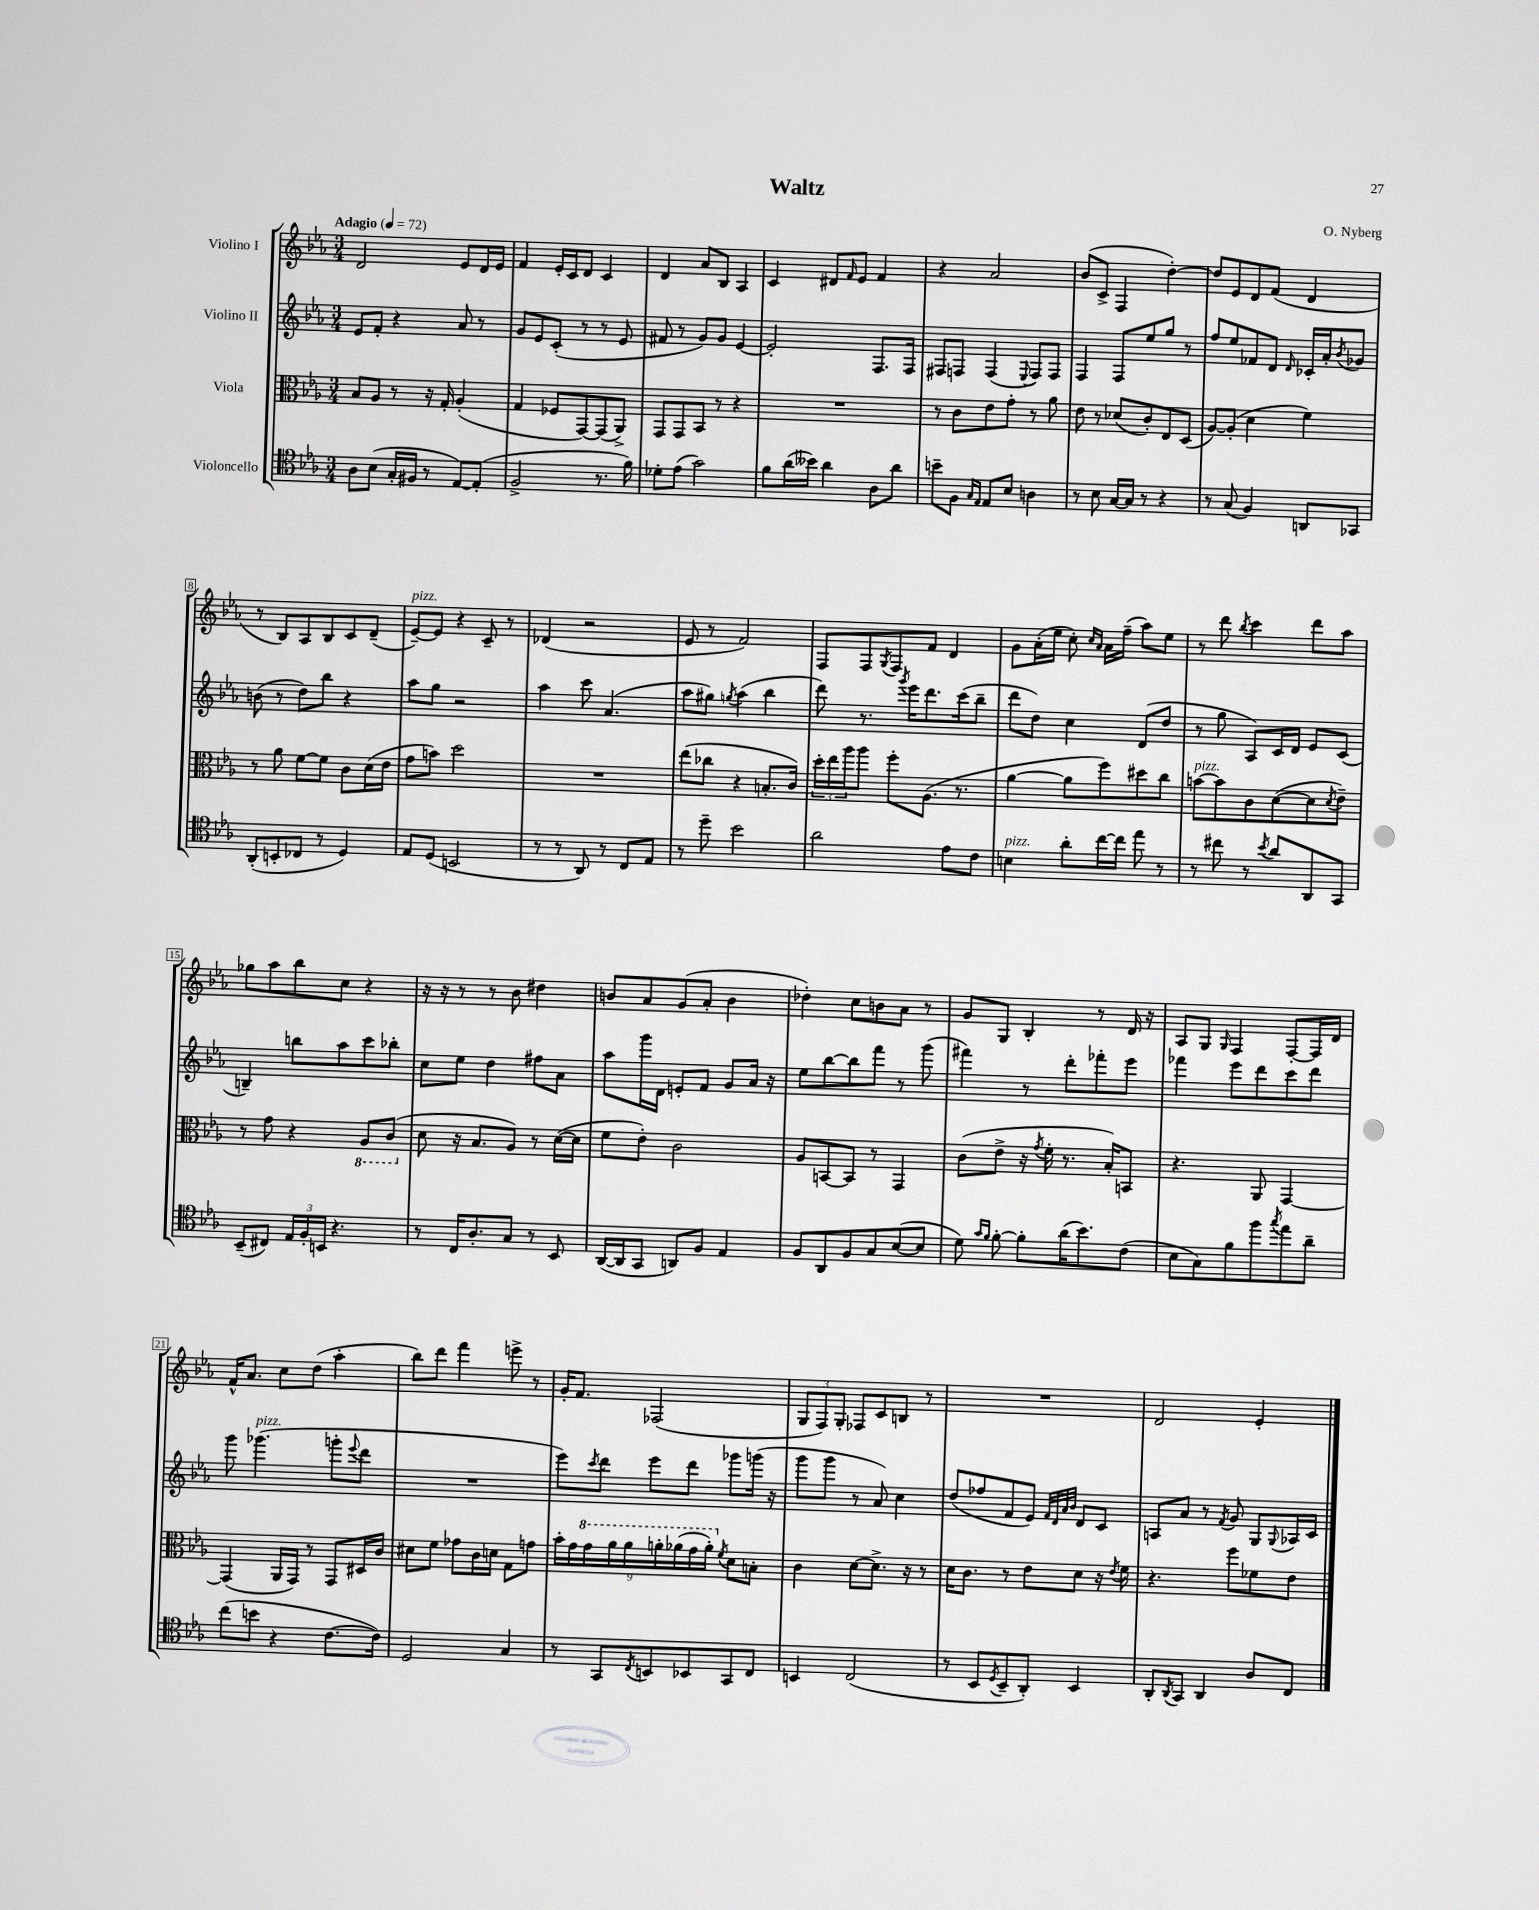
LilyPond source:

\header { title = "Waltz" composer = "O. Nyberg" }
<<
\new StaffGroup <<
\new Staff = "s0" \with { instrumentName = "Violino I" } {
    \clef treble \key ees \major \numericTimeSignature \time 3/4 \tempo "Adagio" 4 = 72
    d'2 ees'8 d'16 ees'16 |
    f'4 ees'16-. c'16 d'8 c'4 |
    d'4 aes'8 bes8 aes4 |
    c'4 dis'8 \grace { f'16 } ees'8 f'4 |
    r4 aes'2 |
    bes'8( c'8-> f4 d''4~-.) |
    d''8 ees'8 d'8 f'8( d'4 |
    r8 bes8) aes8 bes8 c'8 d'8--( |
    ees'8~--^\markup { \italic "pizz." }) ees'8 r4 c'8-- r8 |
    des'4( r2 |
    ees'8 r8 f'2) |
    f8 f8 \acciaccatura { g8 } f8 f'8 d'4 |
    g'8 aes'16-.( ees''16 c''8-.) \grace { c''16 aes'16 } aes'16 f''16--( aes''8) ees''8 |
    r8 d'''8 \acciaccatura { bes''8 } c'''4 d'''8 aes''8 |
    ges''8 aes''8 bes''8 c''8 r4 |
    r16 r16 r8 r8 bes'8 dis''4 |
    b'8 aes'8 g'8( aes'8-. b'4 |
    des''4-.) c''8 b'8 aes'8 r8 |
    g'8 g8 bes4-. r8 d'16 r16 |
    aes8 g8 \grace { g16 } f4 f8~-. f16 d'16 |
    f'16-^ aes'8. c''8 d''8( aes''4-. |
    bes''8) d'''8 f'''4 e'''8-> r8 |
    g'16-. f'8. fes2( |
    \tuplet 3/2 { g8 f8) g8-. } fes8 c'8 b8 r8 |
    R2. |
    d'2 ees'4-. \bar "|." |
}
\new Staff = "s1" \with { instrumentName = "Violino II" } {
    \clef treble \key ees \major \numericTimeSignature \time 3/4
    ees'8 f'8-. r4 aes'8 r8 |
    g'8 ees'8 c'8-.( r8 r8 ees'8 |
    fis'8 r8 g'8) g'8 ees'4~ |
    ees'2-. f8. f16 |
    fis8 f8 f4( \appoggiatura { ees8 } f8) f8 |
    f4 f8 ees''8 g''8 r8 |
    f''8 ees''8 fes'8 d'8 \grace { d'16 } ces'16-. aes'16-. \acciaccatura { bes'8 } ges'8 |
    b'8( r8 d''8) bes''8 r4 |
    aes''8 g''8 r2 |
    aes''4 c'''8 aes'4.( |
    aes''8 gis''8) \acciaccatura { g''8 } aes''4( bes''4 |
    d'''8) r8. \acciaccatura { g'''8 } ees'''16 d'''8. c'''16( bes''8-- |
    d'''8 d''8) c''4 d'8( d''8 |
    r8 g''8 aes8) c'16 d'16 ees'8 c'8( |
    b4--) b''8 aes''8 c'''8 bes''8-. |
    c''8 ees''8 d''4 fis''8 aes'8 |
    aes''8 g'''16 d'16 e'8-. f'8 g'8 aes'16 r16 |
    ees''8 bes''8~ bes''8 f'''8 r8 g'''8( |
    fis'''4) r8 d'''8-. fes'''8-. ees'''8 |
    fes'''4 ees'''8 d'''8 c'''8 d'''8 |
    g'''8 ges'''4.^\markup { \italic "pizz." }( g'''8-. \appoggiatura { ees'''8 } d'''8 |
    R2. |
    ees'''8) \acciaccatura { c'''8 } d'''8 ees'''8 d'''8 ges'''8 g'''16( r16 |
    g'''8 g'''8 r8 aes'8) c''4 |
    d''8( fes''8 f'8 ees'8) \grace { f'32 d'32 aes'32 bes'32 } d'8 c'8 |
    a8 aes'8 r8 \acciaccatura { f'8 } g'8 g8 \appoggiatura { g8 } aes16 c'16 \bar "|." |
}
\new Staff = "s2" \with { instrumentName = "Viola" } {
    \clef alto \key ees \major \numericTimeSignature \time 3/4
    bes8 aes8 r8 r16 g16-. aes4-.( |
    g4 fes8 g,8~) g,8( aes,8->) |
    g,8 g,8 bes,8 r8 r4 |
    R2. |
    r8 c'8 ees'8 g'8-. r8 aes'8 |
    ees'8 r8 des'8( c'8-.) ees8 d8( |
    aes8~) aes8-.( d'4 f'4) |
    r8 aes'8 f'8~ f'8 c'8 d'16( ees'16 |
    g'8 b'8) d''2 |
    R2. |
    ees''8( ces''8 r4 b8.-. c'16) |
    \tuplet 3/2 { d''16-. ees''16 aes''16 } aes''8 f''8-. aes8.( r8. |
    aes'4~ aes'8 f''8) dis''8 c''8 |
    b'8~^\markup { \italic "pizz." } b'8 c'8 d'8~( d'8 \acciaccatura { d'8 } ees'8--) |
    r8 g'8 r4 \ottava #-1 aes,8 c8( \ottava #0 |
    d'8 r16 bes8. aes8) r8 d'16~( d'16 |
    f'8 ees'8-.) c'2 |
    aes8 b,8~ b,8 r8 g,4 |
    c'8( ees'8-> r16 \acciaccatura { g'8 } f'16-. r8. bes16-.) b,8 |
    r4. aes,8 g,4~ |
    g,4( aes,16 g,16) r8 g,8 dis16 c'16 |
    dis'8 f'8 ges'8 c'16 d'16 g8 g'8 |
    \tuplet 9/8 { bes'16-. g'16 \ottava #1 g''16 aes''16 aes''16 a''16-. aes''16( g''16 aes''16-.) \ottava #0 } \acciaccatura { f'8 } d'8 b8-. |
    c'4 d'8~ d'8.-> r16 r8 |
    d'16 c'8. r8 ees'8 d'8 r16 \acciaccatura { ees'8 } f'16 |
    r4. f''8 fes'8 ees'8 \bar "|." |
}
\new Staff = "s3" \with { instrumentName = "Violoncello" } {
    \clef tenor \key ees \major \numericTimeSignature \time 3/4
    aes8 bes8( g16-. fis16 r8 ees8~) ees8-.( |
    f2-> r8. f'16) |
    des'8-. ees'8( g'2) |
    f'8 aes'16( beses'16) aes'4 aes8 aes'8 |
    b'8-- f8 \grace { g16 ees16 } ees8 bes8 a4 |
    r8 bes8 g16~ g16 r8 r4 |
    r8 g8( f4) a,8 ges,8 |
    aes,8-.( b,8-. ces8 r8 d4) |
    ees8 d8( b,2 |
    r8 r8 aes,8) r8 c8 ees8 |
    r8 d''8-- bes'2 |
    aes'2 ees'8 c'8 |
    b4^\markup { \italic "pizz." } aes'8-. c''16~ c''16 ees''8 r8 |
    r8 cis''8 r8 \acciaccatura { bes'8 } aes'8 aes,8 g,8 |
    bes,8--( cis8) \tuplet 3/2 { ees16 f16-. b,16 } r4. |
    r8 c16 aes8.-. g8 r8 bes,8 |
    aes,16~( aes,16 g,8 a,8) f8 ees4 |
    f8 aes,8 f8 g8 bes8~( bes8 |
    d'8) \grace { g'16 f'16 } f'8~-. f'8-. aes'16( bes'8.) c'8( |
    bes8 g8) f'8 f''8 \acciaccatura { g''8 } ees''8 aes'8-- |
    c''8( b'8 r4 c'8.~ c'16) |
    d2 g4 |
    r8 g,8 \acciaccatura { c8 } b,8 bes,8 g,8 c8 |
    b,4 c2( |
    r8 bes,8 \acciaccatura { d8 } bes,8-- aes,8-.) bes,4 |
    aes,8-. \acciaccatura { aes,8 } g,8 aes,4 aes8 c8 \bar "|." |
}
>>
>>
\layout { \context { \Score \override BarNumber.stencil = #(make-stencil-boxer 0.1 0.3 ly:text-interface::print) } }
